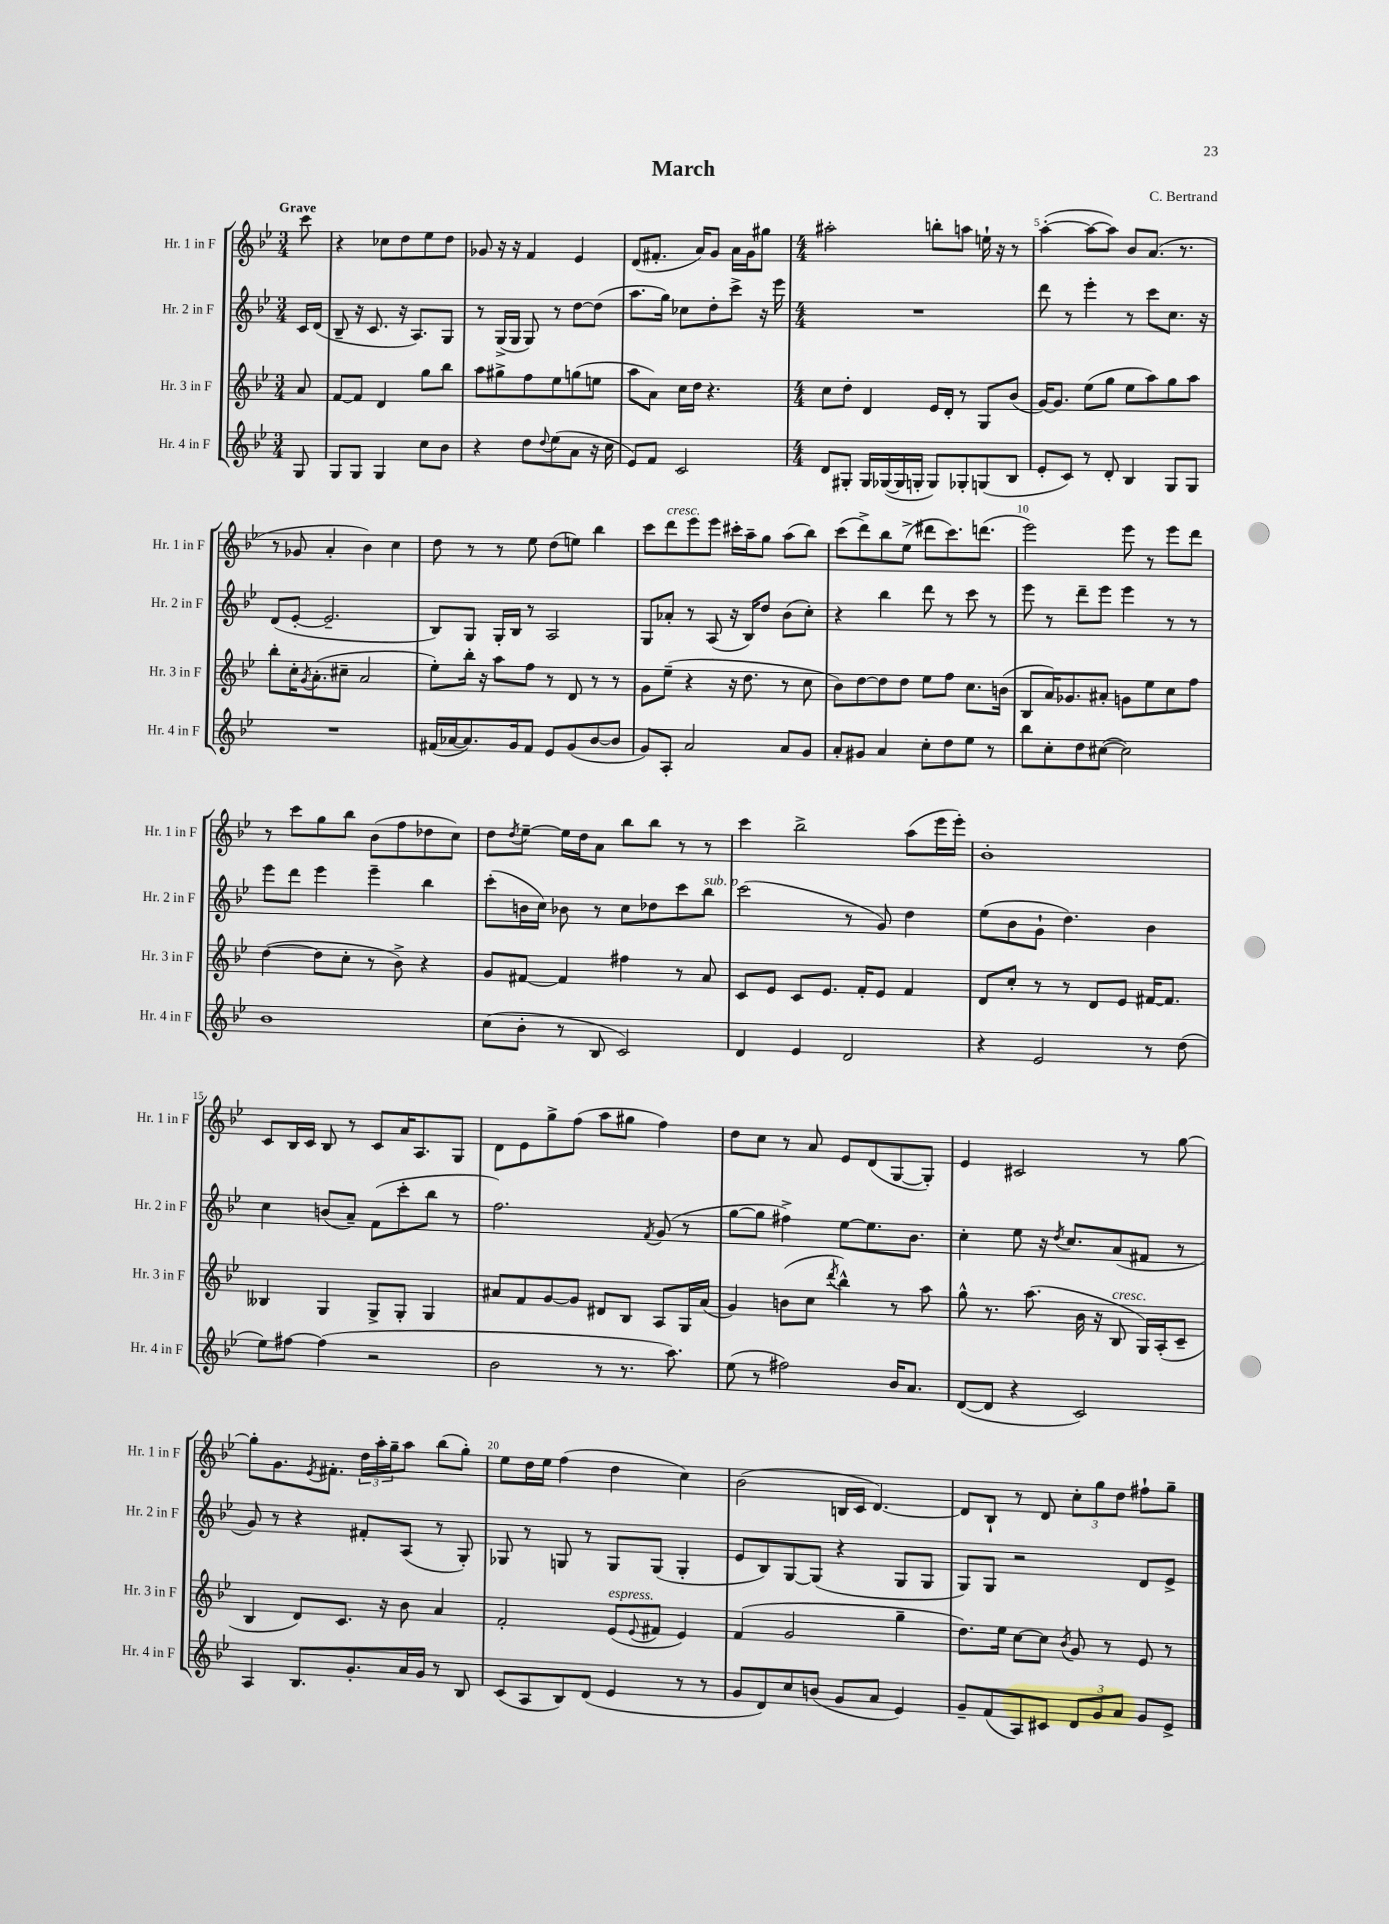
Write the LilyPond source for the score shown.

\header { title = "March" composer = "C. Bertrand" }
<<
\new StaffGroup <<
\new Staff = "s0" \with { instrumentName = "Hr. 1 in F" shortInstrumentName = "Hr. 1 in F" } {
    \clef treble \key bes \major \numericTimeSignature \time 3/4 \partial 8 \tempo "Grave"
    c'''8 |
    r4 ces''8 d''8 ees''8 d''8 |
    ges'8 r16 r16 f'4 ees'4 |
    d'8( fis'8.-. a'16) g'8 a'16 g'16 gis''8 |
    \numericTimeSignature \time 4/4 ais''2-. b''8-. a''8 e''16-! r16 r8 |
    a''4~-.( a''8~ a''8) bes'8 a'8.( r8. |
    r8 ges'8 a'4-. bes'4) c''4 |
    d''8 r8 r8 ees''8 d''8( e''8) bes''4 |
    c'''8 d'''8^\markup { \italic "cresc." } ees'''8 ees'''8 cis'''16-. a''16-- g''8 a''8( bes''8) |
    c'''8( d'''8->) bes''8 ees''8->( dis'''8 c'''8.) d'''8.( |
    ees'''2) ees'''8 r8 ees'''8 d'''8 |
    r8 c'''8 g''8 bes''8 bes'8( f''8 des''8 c''8) |
    d''8 \acciaccatura { d''8 } ees''8~-- ees''16 d''16 a'8 bes''8 bes''8 r8 r8 |
    c'''4 bes''2-> a''8( ees'''16 ees'''16-.) |
    bes'1-. |
    c'8 bes16 c'16 bes8 r8 c'8 a'16 a8. g8 |
    d'8 ees'8 g''8-> f''8( a''8 gis''8 f''4) |
    d''8 c''8 r8 a'8 ees'8 d'8( g8~ g8-.) |
    ees'4 cis'2 r8 g''8~ |
    g''8-. g'8. \acciaccatura { ees'8 } fis'8.-. \tuplet 3/2 { d''16 a''16-. g''16-- } a''8 bes''8( g''8-.) |
    ees''8 d''16 ees''16 f''4( d''4 c''4) |
    bes'2( b16 c'16 d'4.~) |
    d'8 bes8-! r8 d'8 \tuplet 3/2 { c''8-. g''8 d''8 } fis''8-! g''8-- \bar "|." |
}
\new Staff = "s1" \with { instrumentName = "Hr. 2 in F" shortInstrumentName = "Hr. 2 in F" } {
    \clef treble \key bes \major \numericTimeSignature \time 3/4 \partial 8
    c'16 d'16( |
    bes8-- r16 c'8. r16 a8.) g8 |
    r8 g16->( g16 g8) r8 d''8~ d''8( |
    a''8. g''16) ces''8 d''8-. c'''8-> r16 ees'''16 |
    \numericTimeSignature \time 4/4 R1 |
    d'''8 r8 ees'''4-. r8 c'''8 c''8. r16 |
    d'8( ees'8~-. ees'2.-- |
    bes8) g8 g16-. bes16 r8 a2 |
    g8 aes'8-. r8 a8( r16 bes16) d''8 bes'8( c''8-.) |
    r4 bes''4 d'''8 r8 c'''8 r8 |
    ees'''8 r8 d'''8-- ees'''8 ees'''4 r8 r8 |
    ees'''8 d'''8 ees'''4 ees'''4-- bes''4 |
    c'''8-.( b'16 c''16) bes'8 r8 c''8 des''8 c'''8 bes''8^\markup { \italic "sub. p" } |
    c'''2( r8 g'8) d''4 |
    ees''8( bes'8 g'8-! d''4.) bes'4 |
    c''4 b'8( a'8--) f'8( c'''8-. bes''8 r8 |
    f''2.) \acciaccatura { f'8 } g'8( r8 |
    g''8~ g''8 fis''4->) ees''8~ ees''8. bes'8. |
    c''4-. ees''8 r16 \acciaccatura { d''8 } c''8. a'8( fis'8 r8 |
    g'8) r8 r4 fis'8-. a8( r8 g8-.) |
    ges8 r8 g8 r8 g8 g8( g4-. |
    ees'8 bes8) g8~ g8( r4 g8 g8 |
    g8) g8 r2 d'8 ees'8-> \bar "|." |
}
\new Staff = "s2" \with { instrumentName = "Hr. 3 in F" shortInstrumentName = "Hr. 3 in F" } {
    \clef treble \key bes \major \numericTimeSignature \time 3/4 \partial 8
    a'8 |
    f'8~ f'8 d'4 g''8 bes''8 |
    a''8 gis''8-> f''8 ees''8 g''8( e''8 |
    a''8 a'8) c''16 d''16 r4. |
    \numericTimeSignature \time 4/4 c''8 d''8-. d'4 ees'16 d'16-. r8 g8 bes'8( |
    g'16~) g'8. ees''8( g''8 ees''8 a''8) g''8 a''8 |
    bes''8-. c''16-. \acciaccatura { g'8 } a'8.-.( cis''8-- a'2 |
    ees''8-.) bes''16-. r16 a''8 f''8 r8 d'8 r8 r8 |
    g'8 ees''8--( r4 r16 d''8. r8 c''8 |
    bes'8) d''8~ d''8 d''8 ees''8 f''8 c''8. b'16( |
    bes8 a'16) ges'8. ais'8-. g'8 ees''8 c''8 f''8 |
    d''4~( d''8 c''8-. r8 bes'8->) r4 |
    g'8 fis'8~ fis'4 fis''4 r8 a'8 |
    c'8 ees'8 c'8 ees'8. f'16-. ees'8 f'4 |
    d'8 c''8-. r8 r8 d'8 ees'8 fis'16~ fis'8. |
    beses4 g4 g8-> g8-. g4 |
    ais'8 f'8 g'8~ g'8 dis'8 bes8 a8 g16 ais'16( |
    g'4) b'8( c''8 \acciaccatura { d'''8 } bes''4-^) r8 a''8 |
    g''8-^ r8. a''8.( bes'16 r16 bes8^\markup { \italic "cresc." } g16) a16-.( c'8-- |
    bes4 d'8) c'8. r16 bes'8 a'4 |
    f'2-. ees'8^\markup { \italic "espress." }( \appoggiatura { ees'8 } fis'8 ees'4) |
    f'4( g'2 g''4-- |
    d''8.) ees''16 c''8~ c''8 \acciaccatura { bes'8 } g'8 r8 ees'8 r8 \bar "|." |
}
\new Staff = "s3" \with { instrumentName = "Hr. 4 in F" shortInstrumentName = "Hr. 4 in F" } {
    \clef treble \key bes \major \numericTimeSignature \time 3/4 \partial 8
    g8 |
    g8 g8 g4 c''8 bes'8 |
    r4 d''8 \appoggiatura { d''8 } ees''8( a'8 r16 c''16 |
    ees'8) f'8 c'2 |
    \numericTimeSignature \time 4/4 d'8 gis8-. gis16 ges16~( ges16 g16-. g8) ges8-. g8( bes8 |
    ees'8-. c'8) r8 d'8-. bes4 g8 g8 |
    R1 |
    fis'16( aes'16~ aes'8.) g'16 fis'8 ees'8 g'8( bes'8~ bes'8 |
    g'8) a8-. a'2 a'8 g'8 |
    a'8-. gis'8 a'4 c''8-. d''8 ees''8 r8 |
    bes''8 c''8-. d''8 cis''8~( cis''2) |
    bes'1 |
    c''8( bes'8-. r8 bes8 c'2) |
    d'4 ees'4 d'2 |
    r4 ees'2 r8 d''8( |
    ees''8) fis''8~ fis''4( r2 |
    bes'2 r8 r8. a''8.) |
    ees''8( r8 fis''2) bes'16 a'8. |
    d'8~( d'8 r4 c'2) |
    a4 bes8. g'8.-. a'16 g'16 r8 bes8 |
    c'8( a8 bes8) d'8( ees'4 r8 r8 |
    g'8 d'8) c''8 b'8( g'8 a'8 ees'4) |
    g'8-- f'8( a8) cis'8 \tuplet 3/2 { d'8 g'8 a'8 } g'8 ees'8-> \bar "|." |
}
>>
>>
\layout { \context { \Score \override BarNumber.break-visibility = ##(#f #t #t) barNumberVisibility = #(every-nth-bar-number-visible 5) } }
